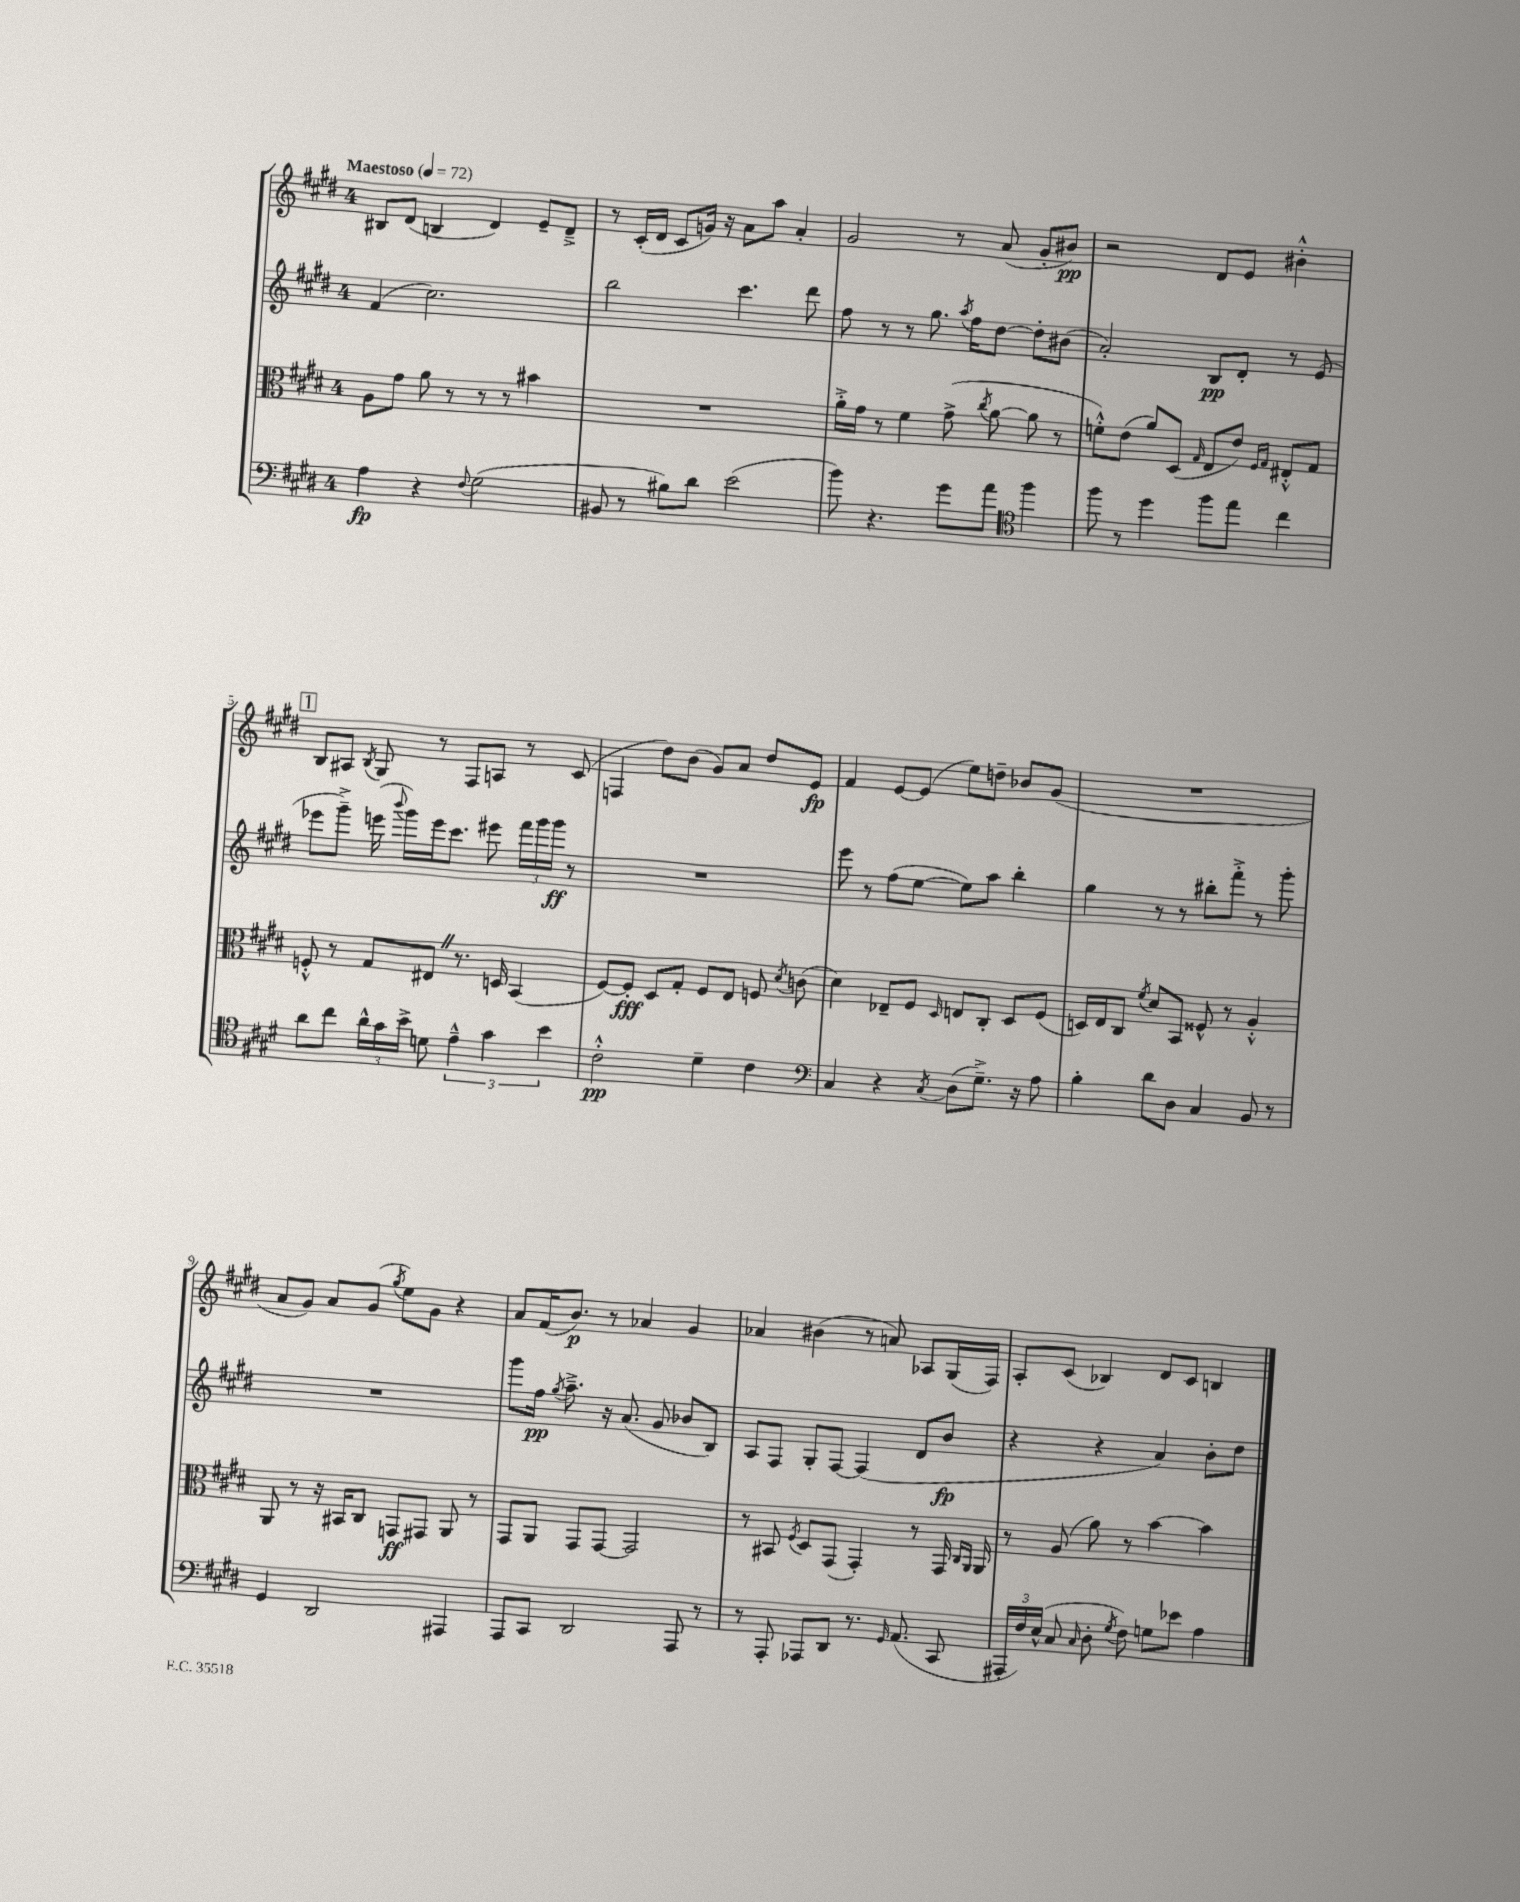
<<
\new StaffGroup <<
\new Staff = "s0" {
    \clef treble \key e \major \once \override Staff.TimeSignature.style = #'single-digit \time 4/4 \tempo "Maestoso" 4 = 72
    \autoBeamOff bis8[ dis'8]( b4 dis'4) e'8[-- dis'8]---> |
    r8 cis'16[-.( dis'16] cis'8[ g'16]) r16 a'8[ a''8] a'4-. |
    gis'2 r8 a'8( gis'8[-. bis'8]\pp) |
    r2 dis'8[ e'8] bis'4-.-^ |
    \mark \markup { \box "1" } b8[ ais8] \acciaccatura { b8 } gis8 r8 fis8[ a8] r8 cis'8( |
    f4 dis''8[) b'8]( gis'8[) a'8] dis''8[ e'8]\fp |
    fis'4 e'8[~ e'8]( e''8[) d''8]-- bes'8[ gis'8]( |
    R1 |
    a'8[ gis'8]) a'8[ gis'8]( \acciaccatura { gis''8 } e''8[) gis'8] r4 |
    a'8[ fis'16( b'8.]\p) r8 aes'4 gis'4 |
    aes'4 bis'4( r8 a'8) aes8[ gis16( fis16]) |
    a8[-. cis'8]( bes4) dis'8[ cis'8] b4 \bar "|." |
}
\new Staff = "s1" {
    \clef treble \key e \major \once \override Staff.TimeSignature.style = #'single-digit \time 4/4
    \autoBeamOff fis'4( cis''2.) |
    b''2 cis'''4. dis'''8 |
    fis''8 r8 r8 gis''8. \acciaccatura { a''8 } fis''16[ dis''8]~ dis''8[-. bis'8]( |
    a'2-.) b8[\pp dis'8]-. r8 e'8( |
    \mark \markup { \box "1" } ees'''8[ gis'''8]--->) e'''16( \appoggiatura { b'''8 } gis'''16[) e'''16 cis'''8.] eis'''8 \tuplet 3/2 { fis'''16[ gis'''16 gis'''16]\ff } r8 |
    R1 |
    e'''8 r8 fis''8[( e''8]~ e''8[) a''8] b''4-. |
    gis''4 r8 r8 bis''8[-. fis'''8]-.-> r8 gis'''8-. |
    R1 |
    gis'''8[ fis''16]\pp \acciaccatura { gis''8 } a''8.---> r16 a'8.( gis'8 bes'8[ b8]) |
    a8[ fis8] gis8[-. fis8]~ fis4( dis'8[ b'8]\fp |
    r4 r4 a'4) b'8[-. dis''8] \bar "|." |
}
\new Staff = "s2" {
    \clef alto \key e \major \once \override Staff.TimeSignature.style = #'single-digit \time 4/4
    \autoBeamOff a8[ gis'8] a'8 r8 r8 r8 bis'4 |
    R1 |
    a'16[-.-> gis'16] r8 fis'4 gis'8->( \acciaccatura { cis''8 } a'8~ a'8 r8 |
    f'8[-.-^) e'8]( a'8[) dis8]( \grace { gis16 } e8[ e'8]) \grace { fis16[ gis16] } eis8[-.-^ gis8] |
    \mark \markup { \box "1" } f8-.-^ r8 gis8[ eis8] \once \override BreathingSign.text = \markup { \musicglyph "scripts.caesura.straight" } \breathe r8. d16 b,4( |
    fis8[~) fis8]-.\fff dis8[ gis8]-. fis8[ e8] f8 \acciaccatura { dis'8 } c'8( |
    dis'4) ees8[-- fis8] \grace { dis16 } e8[ cis8]-. dis8[ fis8]( |
    d16[) e16 cis8] \acciaccatura { fis'8 } dis'8[ b,8] fisis8-^ r8 a4-.-^ |
    a,8 r8 r16 bis,16[ cis8] g,8[\ff gis,8] a,8 r8 |
    gis,8[ a,8] gis,8[ gis,8]~ gis,2 |
    r8 bis,8 \acciaccatura { fis8 } dis8[ gis,8]( gis,4-.) r8 gis,16 \grace { cis16[ a,16] } a,16 |
    r8 a8( a'8) r8 b'4~ b'4 \bar "|." |
}
\new Staff = "s3" {
    \clef bass \key e \major \once \override Staff.TimeSignature.style = #'single-digit \time 4/4
    \autoBeamOff a4\fp r4 \appoggiatura { fis8 } gis2( |
    bis,8 r8 bis8[) dis'8] e'2( |
    b'8) r4. gis'8[ a'8] \clef tenor fis''4 |
    fis''8 r8 dis''4 fis''8[ e''8] cis''4 |
    \mark \markup { \box "1" } a'8[ cis''8] \tuplet 3/2 { a'16[-^ gis'16 b'16]-> } d'8 \tuplet 3/2 { e'4---^ gis'4 b'4 } |
    cis'2-.-^\pp dis'4-- cis'4 |
    \clef bass cis4 r4 \acciaccatura { cis8 } dis8[( gis8.]--->) r16 a8 |
    b4-. dis'8[ dis8] cis4 b,8 r8 |
    gis,4 dis,2 ais,,4 |
    a,,8[ cis,8] dis,2 a,,8 r8 |
    r8 a,,8-. aes,,8[ dis,8] r8. \grace { gis,16 } a,8.( cis,8 |
    \tuplet 3/2 { ais,,16[-. fis16) e16]-^( } cis8 \grace { cis16 } dis8-. \acciaccatura { gis8 } fis8) g8[ ees'8] a4 \bar "|." |
}
>>
>>
